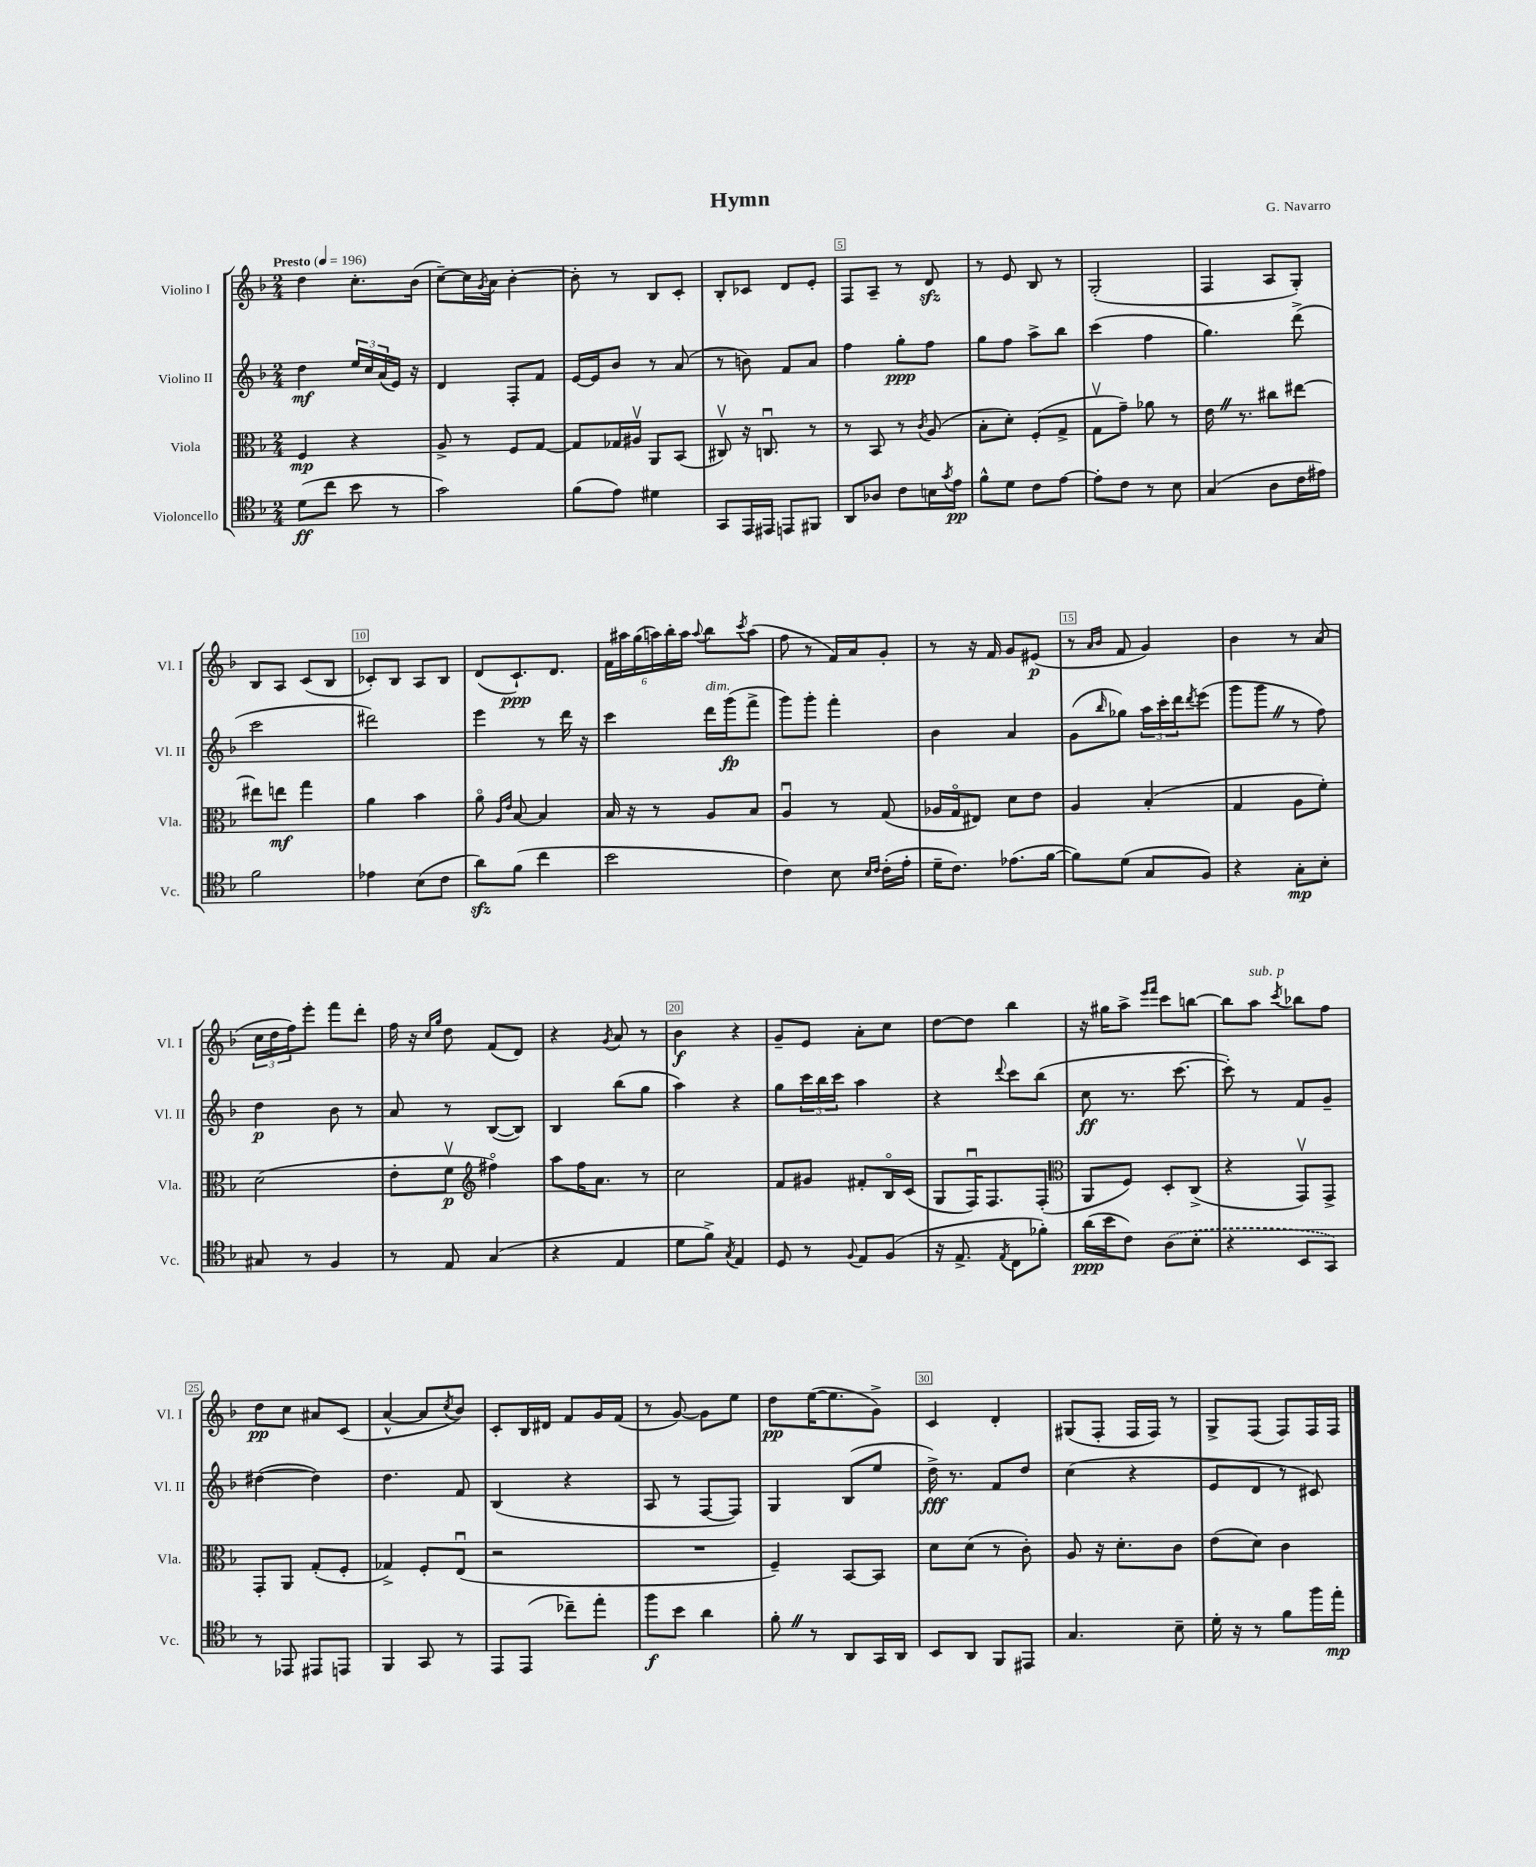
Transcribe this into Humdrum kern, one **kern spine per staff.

**kern	**kern	**kern	**kern
*staff4	*staff3	*staff2	*staff1
*clefC4	*clefC3	*clefG2	*clefG2
*k[b-]	*k[b-]	*k[b-]	*k[b-]
*M2/4	*M2/4	*M2/4	*M2/4
*MM196	*MM196	*MM196	*MM196
(8d	4F	4dd	4dd
8cc	.	.	.
8b-	4r	24ee	8.cc'
.	.	24cc	.
.	.	(24a	.
8r	.	16e)	.
.	.	16r	(16b-
=	=	=	=
2g)	8A^	4d	[8cc~)
.	8r	.	16cc]
.	.	.	8qg
.	.	.	16a
.	8F	8F'	[4b-'
.	[8G	8f	.
=	=	=	=
(8f	8G]	[16e	8b-']
.	.	16e]	.
8e)	16G-	8b-	8r
.	16A#v	.	.
4d#	8AA	8r	8B-
.	(8BB-	(8a	8c'
=	=	=	=
8GG	8C#v)	8r	8B-'
16EE	16r	8b)	8c-
16EE#	8.Cu	.	.
8EE	.	8f	8d
8FF#	8r	8a	8e'
=	=	=	=
8AA	8r	4ff	8F
8A-	8BB-	.	8A~
8c	8r	8gg'	8r
.	8qc	.	.
16B	(8A	8ff	8d
8qg	.	.	.
16e	.	.	.
=	=	=	=
8f^^	8B-'	8gg	8r
8d	8d')	8ff	8e
8c	(8F'	8aa^	8B-
[8e	8G^	8bb-	8r
=	=	=	=
8e']	8Gv	(4ccc	(2G'
8c	8g~)	.	.
8r	8a-	4ff	.
8B-	8r	.	.
=	=	=	=
(4G	16e	4.gg)	4F
.	8.r	.	.
8A	8cc#	.	8A
16c	[8ee#	(8ddd^	8G')
16e#)	.	.	.
=	=	=	=
2f	8ee#]	2ccc	8B-
.	8ee	.	8A
.	4gg	.	(8c
.	.	.	8B-
=	=	=	=
4e-	4a	2ddd#)	8c-')
.	.	.	8B-
(8B-	4b-	.	8A
8c	.	.	8B-
=	=	=	=
8a)	8ao	4eee	(8d
.	16qqA	.	.
.	16qqe	.	.
(8f	[8B-	.	8.c`)
4cc	4B-]	8r	.
.	.	.	8.d
.	.	16ddd	.
.	.	16r	.
=	=	=	=
2b-	16B-	4ccc	24f
.	.	.	24aa#
.	16r	.	.
.	.	.	(24gg
.	8r	.	24aa)
.	.	.	24bb-'
.	.	.	24aa
.	.	.	8qqaa
.	8A	16ddd	8bb-
.	.	(16ggg	.
.	.	.	8qccc
.	8B-	8fff^	(8aa
=	=	=	=
4c)	4Au	8ggg)	8ff
.	.	8ggg'	8r
8B-	8r	4fff'	16f)
.	.	.	16a
16qqB-	.	.	.
16qqc	.	.	.
(16c'	(8G	.	8g'
16e'	.	.	.
=	=	=	=
16d~	16A-	4b-	8r
8.c)	16Go	.	.
.	8E#)	.	16r
.	.	.	16f
(8.e-	8d	4a	8g
.	8e	.	(8e#
[16f	.	.	.
=	=	=	=
8f])	4A	(8g	8r
.	.	.	16qqa
.	.	16qqbb-	16qqb-
(8d	.	8gg-)	8f
8G	(4B-'	24aa	4g)
.	.	24ccc'	.
.	.	24ddd	.
.	.	8qddd	.
8F)	.	(8eee	.
=	=	=	=
4r	4G	8ggg	4b-
.	.	8ggg	.
8G'	8A	8r	8r
8B-'	8f')	8ff)	(8a
=	=	=	=
8G#	(2d	4dd	24cc
.	.	.	24dd
.	.	.	24ff)
8r	.	.	8eee'
4F	.	8b-	8fff
.	.	8r	8ddd'
=	=	=	=
8r	8e'	8a	16ff
.	.	.	16r
.	.	.	16qqcc
.	.	.	16qqgg
8E	8fv	8r	8dd
*	*clefG2	*	*
(4G	4ff#o)	([8B-	(8f
.	.	8B-])	8d)
=	=	=	=
4r	8aa	4B-	4r
.	16ff	.	.
.	8.a	.	.
.	.	.	8qg
4E	.	(8bb-	8a
.	8r	8gg	8r
=	=	=	=
8d	2cc	4aa)	4b-
8f^)	.	.	.
8qG	.	.	.
4E	.	4r	4r
=	=	=	=
8D	8f	8gg	8g~
8r	8g#	24ccc	8e
.	.	24bb-	.
.	.	24ccc	.
8qqF	.	.	.
8E	8f#'	4aa	8a'
(8F	16B-o	.	8cc
.	(16c	.	.
=	=	=	=
16r	8G	4r	[8dd
8.E^	.	.	.
.	16Fu)	.	8dd]
.	8.F	.	.
8qE	.	8qqddd	.
8C	.	8ccc	4bb-
8f-')	(8F'	(8bb-	.
=	=	=	=
*	*clefC3	*	*
(16a	8AA	8cc	16r
16b-	.	.	16gg#
8c)	8F)	8.r	8aa^
.	.	.	16qqeee
.	.	.	16qqfff
(8A	8D'	.	8ccc
.	.	[8.ccc	.
8B-'	(8C^	.	[8bb
=	=	=	=
4r	4r	8ccc'])	8bb]
.	.	8r	8aa
.	.	.	8qccc
8BB-	8GGv)	8f	8bb-
8GG)	8GG^	8g~	8ff
=	=	=	=
8r	8GG'	([4dd#	8dd
8EE-	8AA	.	8cc
8EE#	(8G'	4dd#])	8a#
8EE	8F'	.	(8c
=	=	=	=
4FF	4G-^)	4.dd	[4a^^
8GG	8F'	.	8a]
.	.	.	8qcc
8r	(8Eu	8f	8b-)
=	=	=	=
8EE	2r	(4B-	8c'
(8EE	.	.	16B-
.	.	.	16d#
8cc-~)	.	4r	8f
8ee'	.	.	16g
.	.	.	(16f
=	=	=	=
8ff	2r	8A	8r
8b-	.	8r	[8g)
4a	.	[8F	8g]
.	.	8F])	8ee
=	=	=	=
8f'	4F~)	4G	8dd
8r	.	.	([16ee
.	.	.	8.ee]
8AA	[8BB-	(8B-	.
16GG	8BB-]	8ee	8g^)
16AA	.	.	.
=	=	=	=
8BB-	8d	16dd^)	4c
.	.	8.r	.
8AA	(8d	.	.
8FF	8r	8f	4d'
8EE#	8c')	8dd	.
=	=	=	=
4.G	8A	(4cc	(8G#
.	16r	.	8F'
.	8.d'	.	.
.	.	4r	16F
.	.	.	16F)
8B-~	8c	.	8r
=	=	=	=
16d'	(8e	8e	8G^
16r	.	.	.
8r	8d)	8d	(8F
8f	4c	8r	8F)
16ff	.	8c#)	16F
16ee'	.	.	16F
==	==	==	==
*-	*-	*-	*-
